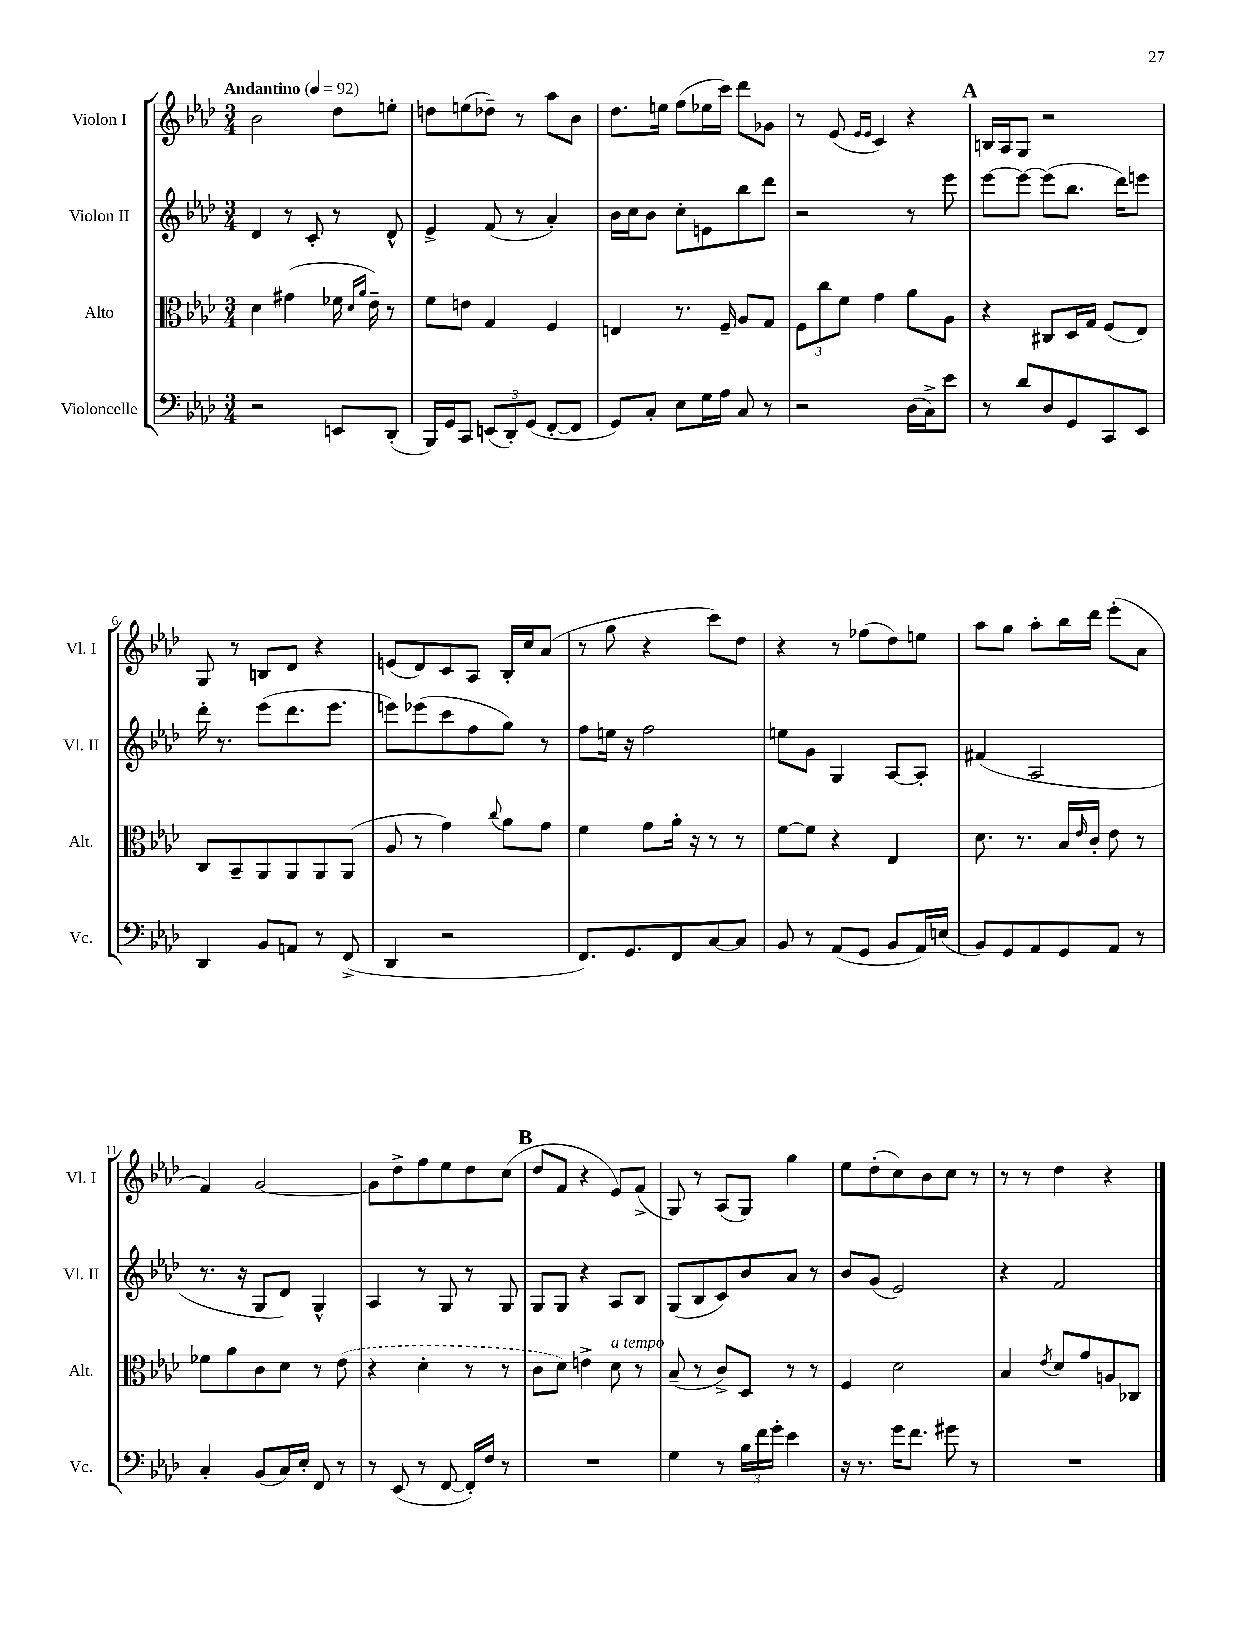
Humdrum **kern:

**kern	**kern	**kern	**kern
*part4	*part3	*part2	*part1
*staff4	*staff3	*staff2	*staff1
*I"Violoncelle	*I"Alto	*I"Violon II	*I"Violon I
*I'Vc.	*I'Alt.	*I'Vl. II	*I'Vl. I
*clefF4	*clefC3	*clefG2	*clefG2
*k[b-e-a-d-]	*k[b-e-a-d-]	*k[b-e-a-d-]	*k[b-e-a-d-]
*M3/4	*M3/4	*M3/4	*M3/4
*MM92	*MM92	*MM92	*MM92
=1	=1	=1	=1
!	!	!	!LO:TX:a:B:t=Andantino
2r	4d-\	4d-/	2b-\
.	(4g#X\	8r	.
.	.	8c'/	.
8EEn/L	16f-X\	8r	8dd-\L
.	16qqd-/LL	.	.
.	16qqa-/JJ	.	.
.	16e-~\)	.	.
(8DD-'/J	8r	8d-^^/	8een'\J
=2	=2	=2	=2
16BBB-/LL)	8f\L	4e-^/	8ddn\L
16GG/J	.	.	.
8CC/J	8en\J	.	(8een\
(12EEn/L	4G/	(8f/	8dd-X~\J)
12DD-'/)	.	.	.
.	.	8r	8r
(12GG/J	.	.	.
[8FF'/L	4F/	4a-'/)	8aa-\L
8FF/J]	.	.	8b-\J
=3	=3	=3	=3
8GG/L)	4En/	16b-\LL	8.dd-\L
.	.	16cc\J	.
8C'/J	.	8b-\J	.
.	.	.	16een\Jk
8E-\L	8.r	8cc'\L	(8ff\L
16G\L	.	8en\	16ee-X\L
16A-\JJ	16F~/	.	16ccc\JJ)
8C/	8A-/L	8bb-\	8ddd-\L
8r	8G/J	8ddd-\J	8g-X\J
=4	=4	=4	=4
2r	12F\L	2r	8r
.	12cc\	.	.
.	.	.	(8e-/
.	12f\J	.	.
.	.	.	16qqe-/LL
.	.	.	16qqe-/JJ
.	4g\	.	4c/)
(16D-\LL	8a-\L	8r	4r
16C^\J)	.	.	.
8e-\J	8A-\J	8eee-\	.
!!LO:REH:place=s1:t=A
=5	=5	=5	=5
8r	4r	[8eee-\L	16Bn/LL
.	.	.	16A-/J
8d-/L	.	8eee-\J_	8G/J
8D-/	8C#X/L	(8eee-\L]	2r
8GG/	16D-/L	8.bb-\J	.
.	16G/JJ	.	.
8CC/	(8F/L	.	.
.	.	16ddd-\KL)	.
8EE-/J	8E-/J)	8eeen\J	.
!!LO:LB:g=z
=6	=6	=6	=6
4DD-/	8C/L	16ddd-'\	8G/
.	.	8.r	.
.	8BB-~/	.	8r
8BB-/L	8AA-/	(8eee-\L	8Bn/L
8AAn/J	8AA-/	8.ddd-\	8d-/J
8r	8AA-/	.	4r
.	.	8.eee-\J	.
(8FF^/	(8AA-/J	.	.
=7	=7	=7	=7
4DD-/	8A-/	8eeen\L)	(8en/L
.	8r	(8eee-X\	8d-/)
2r	4g\)	8ccc\	8c/
.	.	8ff\	8A-/J
.	8qqcc/	.	.
.	8a-\L	8gg\J)	16B-'/LL
.	.	.	16cc/J
.	8g\J	8r	(8a-/J
=8	=8	=8	=8
8.FF/L)	4f\	8ff\L	8r
.	.	16een\Jk	8gg\
8.GG/	.	16r	.
.	8g\L	2ff\	4r
8FF/	16a-'\Jk	.	.
.	16r	.	.
[8C/	8r	.	8ccc\L)
8C/J]	8r	.	8dd-\J
=9	=9	=9	=9
8BB-/	[8f\L	8een\L	4r
8r	8f\J]	8g\J	.
(8AA-/L	4r	4G/	8r
8GG/J	.	.	(8ff-X\L
8BB-/L	4E-/	[8A-/L	8dd-\)
16AA-/L)	.	8A-'/J]	8een\J
(16En/JJ	.	.	.
=10	=10	=10	=10
8BB-/L)	8.d-\	(4f#X/	8aa-\L
8GG/	.	.	8gg\J
.	8.r	.	.
8AA-/	.	2A-/	8aa-'\L
8GG/	16B-/LL	.	16bb-\L
.	16qqe-/	.	.
.	16c'/JJ	.	16ddd-\JJ
8AA-/J	8e-\	.	(8eee-'\L
8r	8r	.	8a-\J
!!LO:LB:g=z
=11	=11	=11	=11
4C'/	8f-X\L	8.r	4f/)
.	8a-\	.	.
.	.	16r	.
(8BB-/L	8c\	8G/L	[2g/
16C/L)	8d-\J	8d-/J)	.
16E-'/JJ	.	.	.
8FF/	8r	4G^^/	.
8r	(8e-\	.	.
=12	=12	=12	=12
8r	4r	4A-/	8g\L]
(8EE-/	.	.	8dd-^\
8r	4d-'\	8r	8ff\
[8FF/	.	8G/	8ee-\
16FF'/LL])	8r	8r	8dd-\
16F/JJ	.	.	.
8r	8r	8G/	(8cc\J
!!LO:REH:place=s1:t=B
=13	=13	=13	=13
2.r	8c\L	8G/L	8dd-/L
.	8d-\J)	8G/J	8f/J
.	4en^\	4r	4r
!	!LO:TX:a:i:t=a tempo	!	!
.	8d-\	8A-/L	8e-/L)
.	8r	8B-/J	(8f^/J
=14	=14	=14	=14
4G\	(8B-~/	(8G/L	8G/)
.	8r	8B-/	8r
8r	8c^/L)	8c/)	(8A-/L
24B-\LL	8D-/J	8b-/	8G/J)
24f\	.	.	.
24g'\JJ	.	.	.
4e-\	8r	8a-/J	4gg\
.	8r	8r	.
=15	=15	=15	=15
16r	4F/	8b-/L	8ee-\L
8.r	.	.	.
.	.	(8g/J	(8dd-'\
16g\KL	2d-\	2e-/)	8cc\)
8.f\J	.	.	.
.	.	.	8b-\
8g#X\	.	.	8cc\J
8r	.	.	8r
=16	=16	=16	=16
2.r	4B-/	4r	8r
.	.	.	8r
.	8qe-/	.	.
.	8d-/L	2f/	4dd-\
.	8g/	.	.
.	8An/	.	4r
.	8C-X/J	.	.
==	==	==	==
*-	*-	*-	*-
